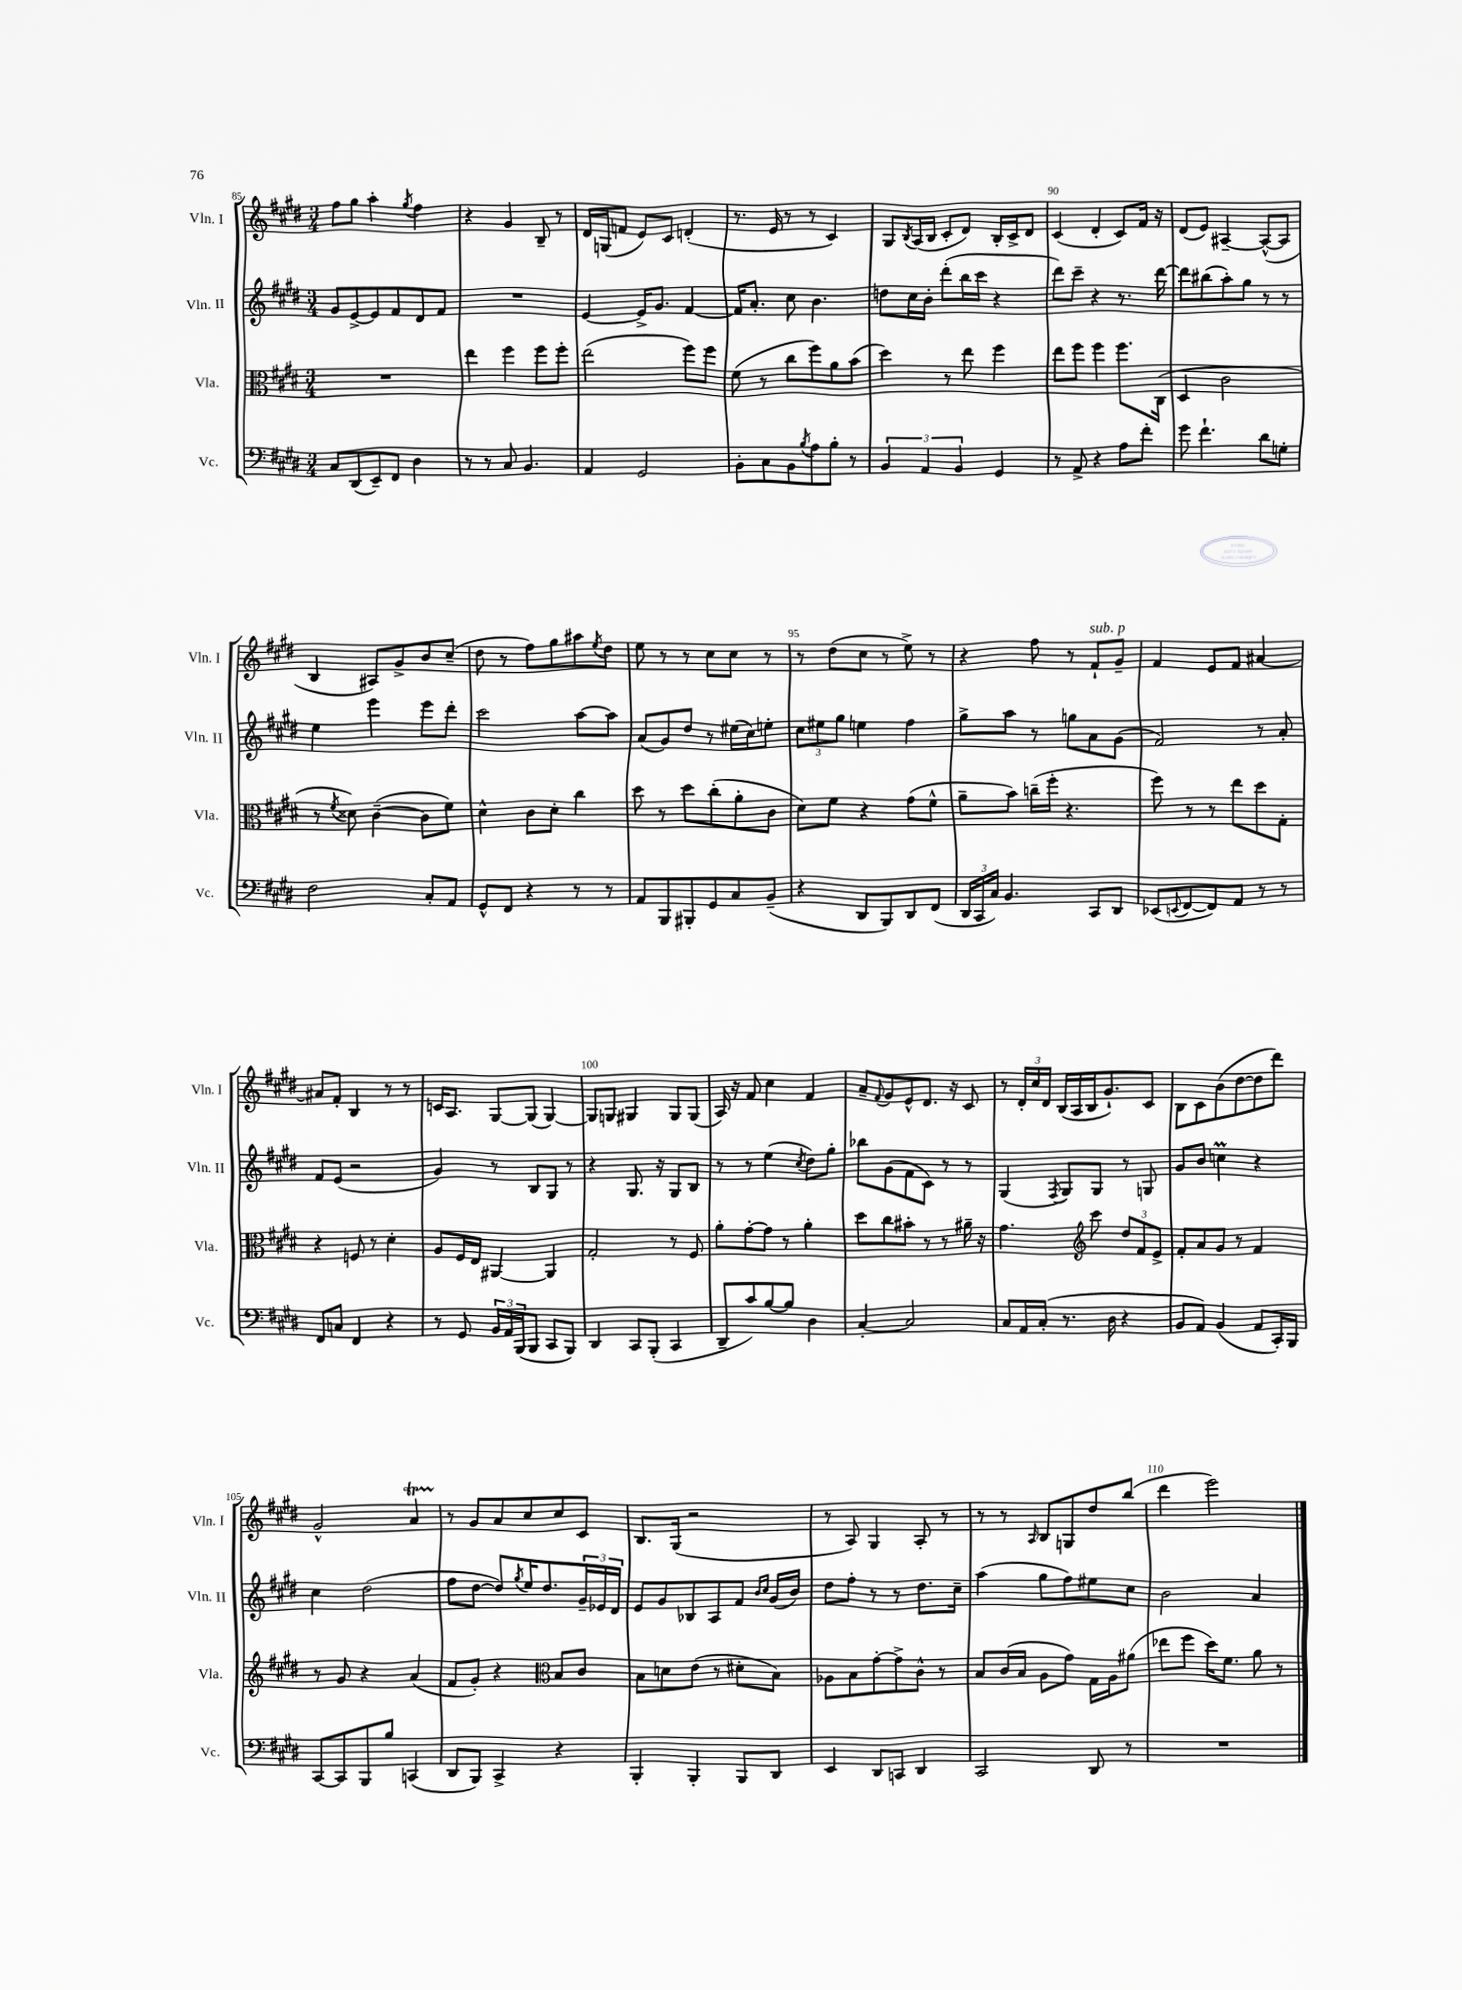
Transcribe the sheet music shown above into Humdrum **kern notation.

**kern	**kern	**kern	**kern
*part4	*part3	*part2	*part1
*staff4	*staff3	*staff2	*staff1
*I"Vc.	*I"Vla.	*I"Vln. II	*I"Vln. I
*I'Vc.	*I'Vla.	*I'Vln. II	*I'Vln. I
*clefF4	*clefC3	*clefG2	*clefG2
*k[f#c#g#d#]	*k[f#c#g#d#]	*k[f#c#g#d#]	*k[f#c#g#d#]
*M3/4	*M3/4	*M3/4	*M3/4
=85	=85	=85	=85
8C#/L	2.r	8g#/L	8ff#\L
(8DD#/	.	[8e^/	8gg#\J
8EE~/)	.	8e/]	4aa'\
8FF#/J	.	8f#/	.
.	.	.	8qgg#/
4D#\	.	8d#/	4ff#\
.	.	8f#/J	.
=86	=86	=86	=86
8r	4ee\	2.r	4r
8r	.	.	.
8C#/	4ff#\	.	4g#/
4.BB/	.	.	.
.	8ff#\L	.	8B~/
.	8ff#'\J	.	8r
=87	=87	=87	=87
4AA/	(2ee\	[4e/	16d#/LL
.	.	.	(16Gn/J
.	.	.	8fn/J
2GG#/	.	16e^/KL]	8e/L)
.	.	8.g#/J	.
.	.	.	8c#/J
.	8ff#\L)	[4f#/	(4dn'/
.	8ff#\J	.	.
=88	=88	=88	=88
8BB'\L	(8f#\	16f#/KL]	8.r
.	.	8.a'/J	.
8C#\	8r	.	.
.	.	.	16e/
8BB\	8cc#\L	8cc#\	8r
8qB/	.	.	.
8A\	8ff#\)	4.b\	8r
8B'\J	8a\	.	4c#/)
8r	(8b\J	.	.
=89	=89	=89	=89
6BB/	4dd#\)	8ddn\L	8G#/L
.	.	.	8qB/
.	.	16cc#\L	(16A/L
6AA/	.	.	.
.	.	16b'\JJ	16B/JJ
.	8r	(8ddd#'\L	8c#'/L
6BB/	.	.	.
.	8ee\	16bb\L	8d#/J)
.	.	16ccc#\JJ	.
4GG#/	4ff#\	4r	16B'/LL
.	.	.	16c#^/J
.	.	.	8d#/J
=90	=90	=90	=90
8r	8ee\L	8ddd#\L)	(4c#/
8AA^/	8ff#\J	8ccc#~\J	.
4r	4ff#\	4r	4d#'/
8A\L	8.ff#\L	8.r	8c#/L)
8f#'\J	.	.	16f#/Jk
.	(16C#\Jk	[16ddd#\	16r
=91	=91	=91	=91
8g#\	4D#/	8ddd#\L]	(8d#/L
4.f#`\	.	(8bb#X\	8e/J)
.	2c#\	8aa'\)	[4A#X~/
.	.	8gg#\J	.
8d#\L	.	8r	(8A#^^/L_
8Gn'\J	.	8r	8A#/J]
!!LO:LB:g=z
=92	=92	=92	=92
2F#\	8r	4ee\	4B/
.	8qf#/	.	.
.	8d##X\)	.	.
.	([4c#~\	4eee\	8A#X/L)
.	.	.	8g#^/
8C#'/L	8c#\L]	8eee\L	8b/
8AA/J	8f#\J)	8ddd#'\J	(8cc#~/J
=93	=93	=93	=93
8GG#^^/L	4d#^^\	2ccc#\	8dd#\
8FF#/J	.	.	8r
4r	8c#\L	.	8ff#\L)
.	8d#'\J	.	8gg#\
8r	4cc#\	[8aa\L	8aa#X\
.	.	.	8qee/
8r	.	8aa\J]	8dd#\J
=94	=94	=94	=94
8AA/L	8dd#\	(8a/L	8ee\
8BBB/	8r	8g#/)	8r
8BBB#X'/	8dd#\L	8dd#/J	8r
8GG#/	(8cc#'\	8r	8cc#\L
8C#/	8a'\	(16ee#X\LL	8cc#\J
.	.	16cc#\J)	.
(8BB~/J	8c#\J	8een'\J	8r
=95	=95	=95	=95
4r	8d#\L)	12cc#\L	8r
.	.	12ee#X\	.
.	8f#\J	.	(8dd#\L
.	.	12gg#\J	.
8DD#/L	4r	4een\	8cc#\J
8BBB/)	.	.	8r
8DD#/	(8g#\L	4ff#\	8ee^\)
(8FF#/J	8f#^^\J	.	8r
=96	=96	=96	=96
24DD#/LL	8a~\L	8gg#^\L	4r
24CC#/	.	.	.
24C#/JJ)	.	.	.
4.BB/	8b\J)	8aa\J	.
.	(16ccn~\LL	8r	8ff#\
.	16ff#'\JJ	.	.
.	4.r	8ggn\L	8r
!	!	!	!LO:TX:a:i:t=sub. p
8CC#/L	.	8a\	8f#`/L
8DD#/J	.	(8g#\J	8g#~/J
=97	=97	=97	=97
(8EE-X/L	8ff#\)	2f#/)	4f#/
8qqEEn/	.	.	.
[8FF#/	8r	.	.
8FF#/])	8r	.	8e/L
8AA/J	8ee\L	.	8f#/J
8r	8dd#\	8r	[4a#X/
8r	8G#'\J	8a'/	.
!!LO:LB:g=z
=98	=98	=98	=98
8FF#/L	4r	8f#/L	8a#X/L]
8Cn/J	.	(8e/J	8f#'/J
4FF#/	8Fn/	2r	4B/
.	8r	.	.
4r	4d#'\	.	8r
.	.	.	8r
=99	=99	=99	=99
8r	8A/L	4g#/)	16cn/KL
.	.	.	8.A/J
8GG#/	16F#/L	.	.
.	16E/JJ	.	.
24BB/LL	[4AA#X/	8r	[8G#/L
24AA/	.	.	.
(24BBB/J	.	.	.
8BBB/J	.	8B/L	(8G#/J]
8CC#/L	4AA#/]	8G#/J	[4G#/)
8BBB/J)	.	8r	.
=100	=100	=100	=100
4DD#/	2G#'/	4r	8G#/L]
.	.	.	8Gn/J
8CC#/L	.	8.G#/	4G#X/
(8BBB'/J	.	.	.
.	.	16r	.
4CC#/	8r	8G#/L	8G#/L
.	8F#/	8B/J	(8G#/J
=101	=101	=101	=101
8DD#~/L	8a'\L	8r	16A/)
.	.	.	16r
8c#/)	[8g#'\	8r	8f#/
[8B/	8g#\J]	(4ee\	4cc#\
8B/J]	8r	.	.
.	.	8qcc#/	.
4D#\	4a'\	8dd#\L)	4f#/
.	.	8gg#'\J	.
=102	=102	=102	=102
[4C#'/	8dd#\L	8bb-X\L	8a~/L
.	.	.	8qqf#/
.	8cc#\	(8g#\	8g#/
2C#/]	8b#X'\J	8f#\	8e^^/
.	8r	8c#\J)	8.d#/J
.	8r	8r	.
.	.	.	16r
.	16a#X~\	8r	8c#/
.	16r	.	.
=103	=103	=103	=103
8C#/L	4.g#\	(4G#/	8r
16AA/L	.	.	24d#'/LL
.	.	.	24cc#/
(16C#'/JJ	.	.	.
.	.	.	24d#/JJ
.	.	8qF#/	.
8.r	.	8G#/L)	(16B/LL
.	.	.	16A/
*	*clefG2	*	*
.	8ccc#\	8G#/J	16B/J
16D#\	.	.	8.g#`/)
4r	12dd#/L	8r	.
.	12f#/	.	.
.	.	8Gn/	8c#/J
.	12e^/J	.	.
=104	=104	=104	=104
8BB/L	8f#'/L	8g#/L	8B\L
8AA/J)	8a/	8b/J	8c#\
(4BB/	8g#/J	4ccnM\	(8b\
.	8r	.	[8dd#\
8AA/L	4f#/	4r	8dd#\]
16CC#'/L)	.	.	8ddd#\J)
16BBB/JJ	.	.	.
!!LO:LB:g=z
=105	=105	=105	=105
[8CC#/L	8r	4cc#\	2g#^^/
8CC#/]	8g#/	.	.
8BBB/	4r	(2dd#\	.
8B/J	.	.	.
(4CCn/	(4a/	.	4aT/
=106	=106	=106	=106
8DD#/L	8f#/L	8ff#\L	8r
8BBB/J)	8g#'/J)	[8dd#\J	8g#/L
4CC#^/	4r	8dd#/L])	8a/
.	.	8qgg#/	.
.	.	16ee/K	8cc#/
.	.	8.dd#/	.
*	*clefC3	*	*
4r	8B/L	.	8cc#/
.	8c#/J	24g#~/L	8c#/J
.	.	24e-X/	.
.	.	24d#/JJ	.
=107	=107	=107	=107
4BBB'/	8B\L	8e/L	8.B/L
.	8dn\	8g#/	.
.	.	.	(16G#/Jk
4BBB'/	(8e\J	8B-X/	2r
.	8r	8A/	.
8BBB/L	8d#X'\L	8f#/J	.
.	.	16qqb/LL	.
.	.	16qqcc#/JJ	.
8DD#/J	8B\J)	(16g#/LL	.
.	.	16b/JJ)	.
=108	=108	=108	=108
4EE/	8A-X\L	8dd#\L	8r
.	8B\	8ff#'\J	8A/)
8DD#/L	[8g#'\	8r	4G#/
8CCn/J	8g#^\]	8r	.
4DD#/	8c#^^\J	8.dd#\L	8A'/
.	8r	.	8r
.	.	16cc#~\Jk	.
=109	=109	=109	=109
2CC#/	8B/L	(4aa\	8r
.	(16c#/L	.	8r
.	16B/JJ	.	.
.	.	.	16qqA/
.	8A\L	8gg#\L	8B/L
.	8g#\J)	8ff#\)	8Gn/
8DD#/	16G#\LL	8ee#X\	8dd#/
.	16A\J	.	.
8r	(8a#X\J	8cc#\J	(8bb/J
=110	=110	=110	=110
2.r	8ee-X\L	2b\	4ddd#\
.	8ff#\J	.	.
.	16dd#\KL)	.	2eee\)
.	8.f#\J	.	.
.	8a\	4a/	.
.	8r	.	.
==	==	==	==
*-	*-	*-	*-
